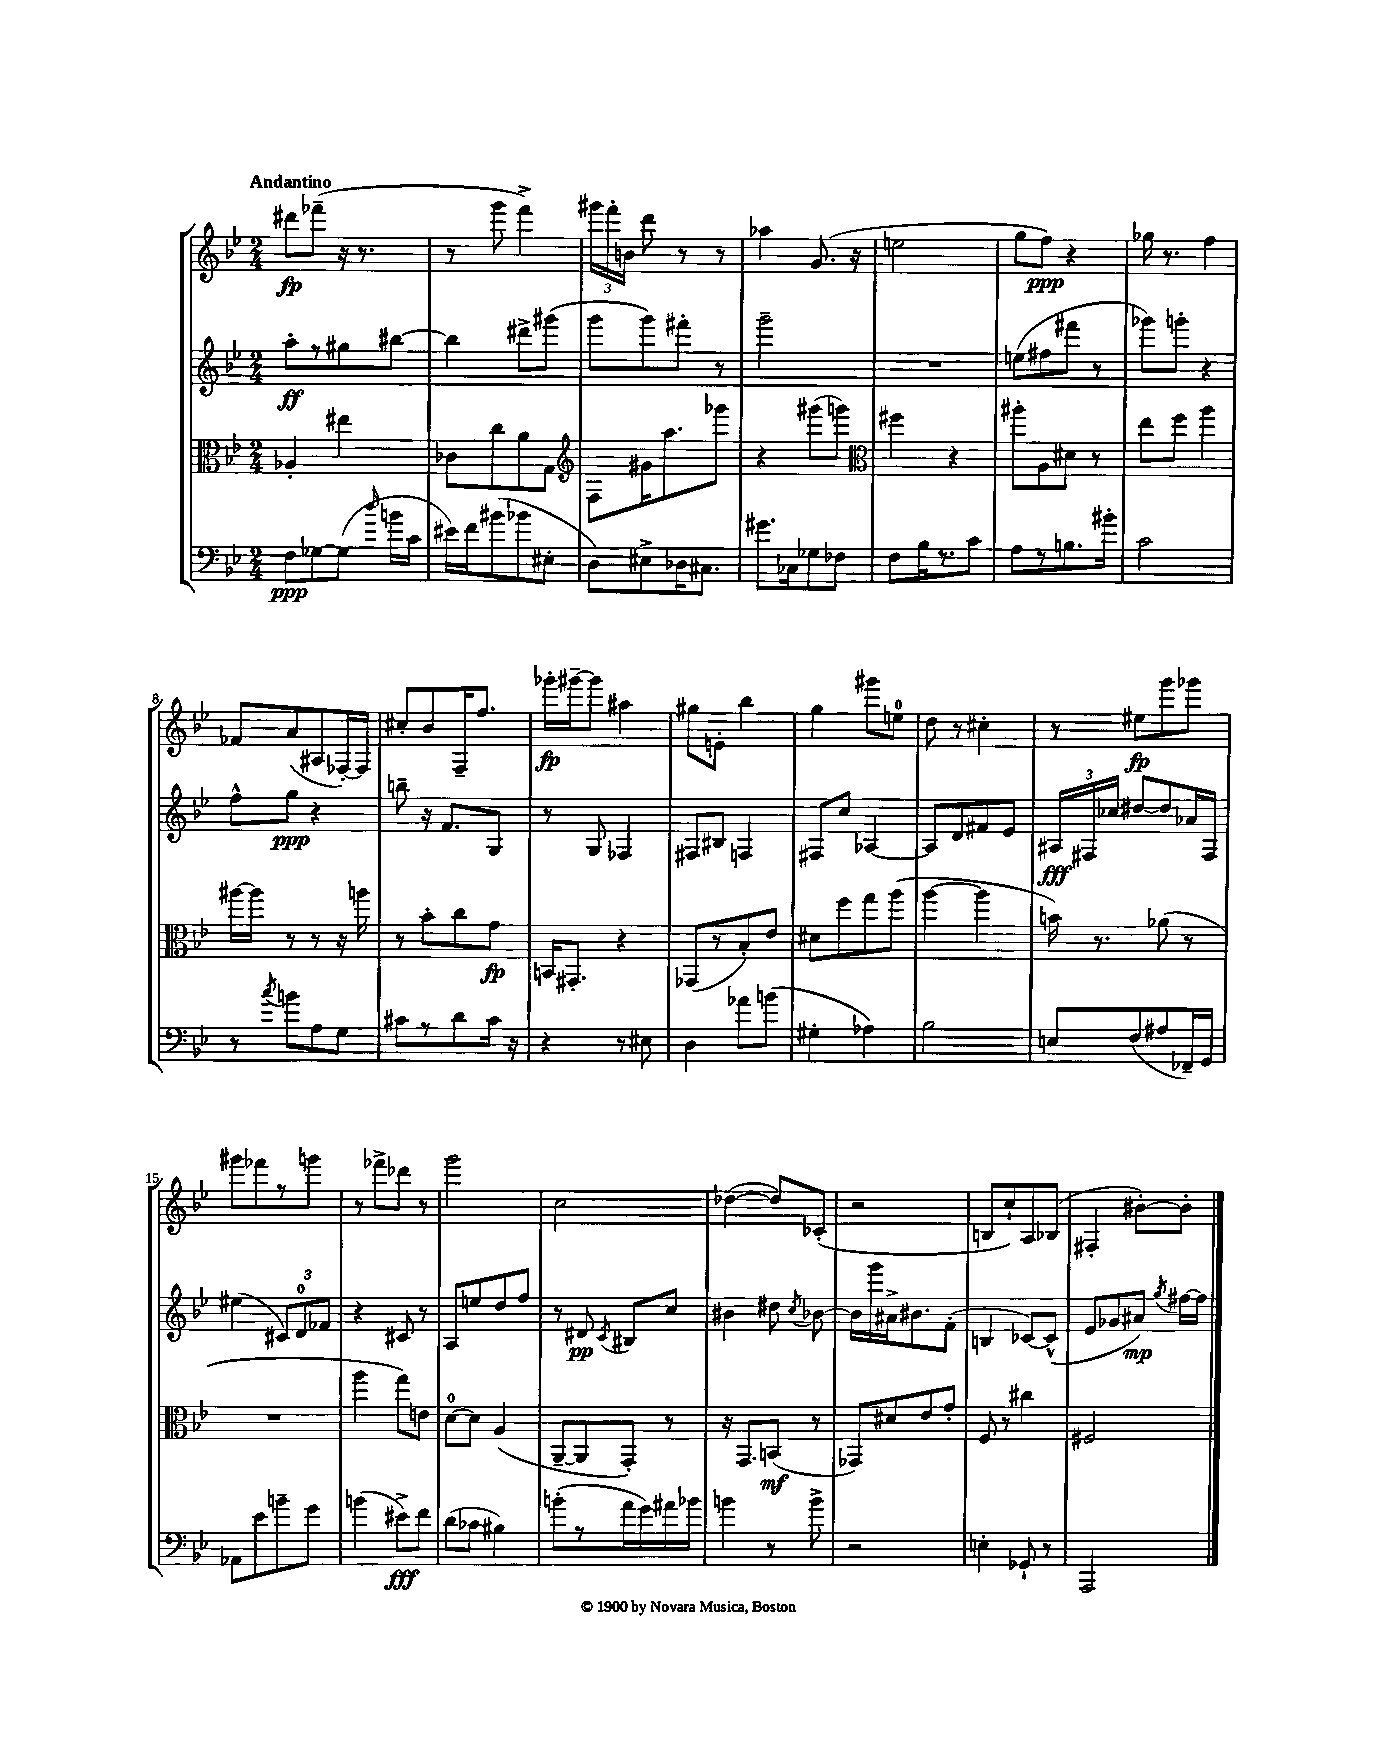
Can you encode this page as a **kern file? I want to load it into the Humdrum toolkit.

**kern	**kern	**kern	**kern
*staff4	*staff3	*staff2	*staff1
*clefF4	*clefC3	*clefG2	*clefG2
*k[b-e-]	*k[b-e-]	*k[b-e-]	*k[b-e-]
*M2/4	*M2/4	*M2/4	*M2/4
8F	4A-'	8aa'	8ddd#
[8G-	.	8r	(8fff-~
(8G-]	4ee#	8gg#	16r
.	.	.	8.r
16qqdd	.	.	.
16b	.	[8bb#	.
16c	.	.	.
=	=	=	=
16e#)	8c-	4bb#]	8r
16f	.	.	.
(8b#	8cc	.	8ggg
8b-	8a	8ddd#^	4fff^)
8E#'	8G	(8ggg#	.
=	=	=	=
*	*clefG2	*	*
8D)	8F	8ggg	24ggg#
.	.	.	24fff'
.	.	.	24b
8E#^	16g#	8ggg)	8ddd
.	8.aa	.	.
16D-	.	8fff#'	8r
8.C#	.	.	.
.	8ggg-	8r	8r
=	=	=	=
8.g#	4r	2ggg~	4aa-
16C-	.	.	.
8G-	(8ggg#	.	(8.g
8F-	8ggg)	.	.
.	.	.	16r
=	=	=	=
*	*clefC3	*	*
8F	4ff#	2r	2ee
16B-	.	.	.
8.r	.	.	.
.	4r	.	.
8c	.	.	.
=	=	=	=
8A	8aa#'	(8ee	8gg
8r	8A	8ff#	8ff)
8.B	8d#	8fff#	4r
.	8r	8r	.
16b#'	.	.	.
=	=	=	=
2c	8ee-	8ggg-)	16gg-
.	.	.	8.r
.	8ff	8ggg'	.
.	4aa	4r	4ff
=	=	=	=
8r	[16aa#	8ff^^	8f-
.	16aa#]	.	.
8qcc	.	.	.
8b	8r	8gg	(8a
8A	8r	4r	8A#
8G	16r	.	[16F-')
.	16aa	.	16F-]
=	=	=	=
8c#	8r	8bb~	8cc#'
8r	8b-'	16r	8b-
.	.	8.f	.
8d	8cc	.	16F~
.	.	.	8.ff
16c#	8g	8G	.
16r	.	.	.
=	=	=	=
4r	16BB	8r	16ggg-'
.	8.GG#'	.	[16ggg#~
.	.	8G	8ggg#]
8r	4r	4F-	4aa#
8E#	.	.	.
=	=	=	=
4D	(8GG-	8F#	8gg#
.	8r	8B#	8e'
8a-	8B-')	4F	4bb-
(8b	8e-	.	.
=	=	=	=
4G#'	8d#	8F#	4gg
.	8ff	8cc	.
4A-)	8gg	[4A-	8ggg#
.	(8aa	.	8ee
=	=	=	=
2B-	[4aa	8A-]	8dd
.	.	8d	8r
.	4aa]	8f#	4cc#'
.	.	8e-	.
=	=	=	=
8E	16b)	24A#	8r
.	.	24F#	.
.	8.r	.	.
.	.	24cc-	.
(8F	.	[8dd#	8ee#
8A#	(8a-	8dd#]	8ggg
16FF-~)	8r	16a-	8ggg-
16GG	.	16F#	.
=	=	=	=
8AA-	2r	(4ee#	8ggg#
8e-	.	.	8fff-
8b~	.	12c#)	8r
.	.	12d	.
8g	.	.	8ggg
.	.	12f-	.
=	=	=	=
(4b	4aa	4r	8r
.	.	.	8fff-^
8e#^)	8gg)	8c#	8ddd-
8f	8e	8r	8r
=	=	=	=
(8d	[8d	8A	2ggg
8c-	8d]	8ee	.
4B#)	(4A	8dd	.
.	.	8ff	.
=	=	=	=
(8b'	[8AA~	8r	2cc
8r	8AA]	8d#	.
.	.	8qc	.
16a	8GG')	8B#	.
16g)	.	.	.
16a#	8r	8cc	.
16b-	.	.	.
=	=	=	=
4b	16r	4b#	([4dd-
.	8.GG	.	.
8r	(8BB	8dd#	8dd-])
.	.	8qcc	.
8b^	8r	[8b-	(8c-'
=	=	=	=
2r	8GG-)	16b-]	2r
.	.	16ggg	.
.	8d#	16a#^	.
.	.	8.b#	.
.	8e-	.	.
.	8g'	(8f'	.
=	=	=	=
4E'	8F	4B	8B
.	8r	.	8cc`)
8GG-`	4cc#	[8c-)	8A
8r	.	(8c-^^]	(8B-
=	=	=	=
2AAA	2F#	8e-	4F#'
.	.	8g-	.
.	.	8a#)	[8b#')
.	.	8qgg	.
.	.	[16ff#	8b#']
.	.	16ff#]	.
==	==	==	==
*-	*-	*-	*-
